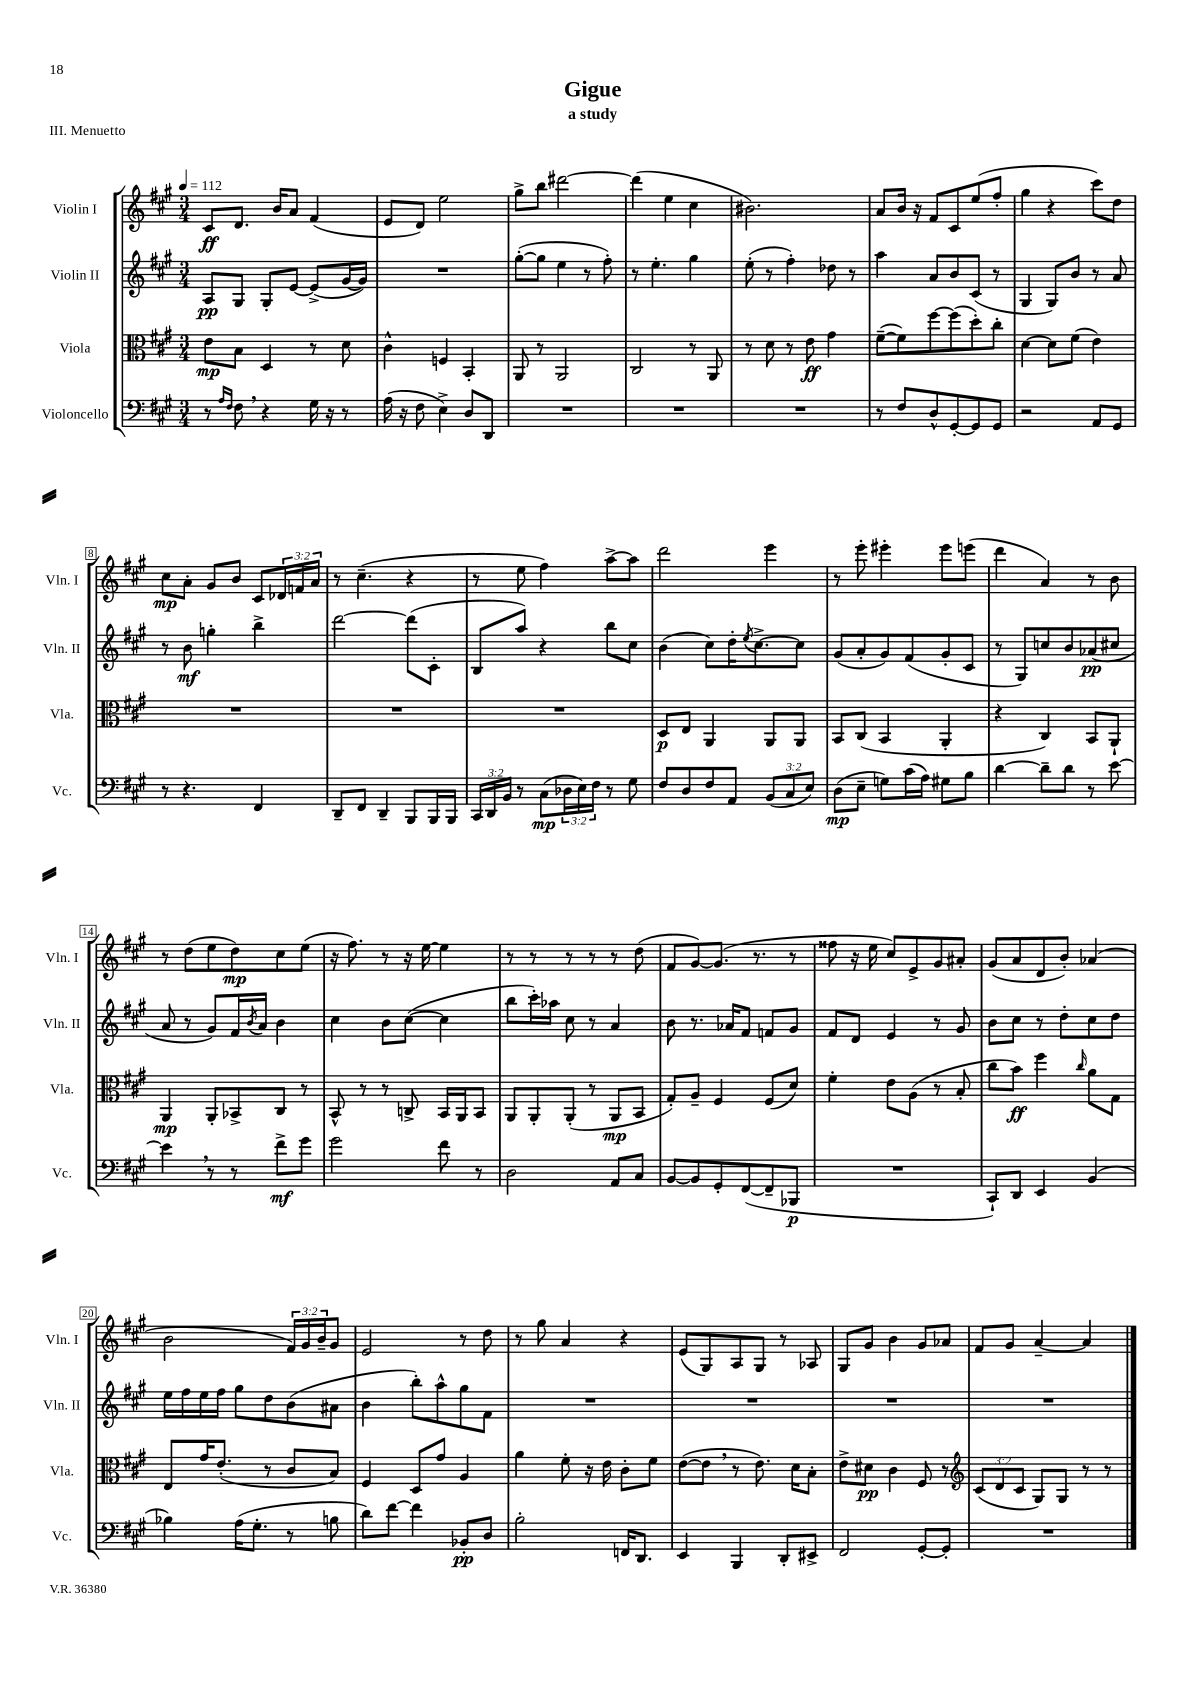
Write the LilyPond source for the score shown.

\header { title = "Gigue" subtitle = "a study" piece = "III. Menuetto" }
<<
\new StaffGroup <<
\new Staff = "s0" \with { instrumentName = "Violin I" shortInstrumentName = "Vln. I" } {
    \clef treble \key a \major \numericTimeSignature \time 3/4 \override Staff.TupletNumber.text = #tuplet-number::calc-fraction-text \tempo 4 = 112
    cis'8\ff d'8. b'16 a'8 fis'4( |
    e'8 d'8) e''2 |
    gis''8-> b''8 dis'''2~ |
    dis'''4( e''4 cis''4 |
    bis'2.) |
    a'8 b'16 r16 fis'8 cis'8 e''8( fis''8-. |
    gis''4 r4 cis'''8) d''8 |
    cis''8\mp a'8-. gis'8 b'8 cis'8 \tuplet 3/2 { des'16 f'16 a'16 } |
    r8 cis''4.--( r4 |
    r8 e''8 fis''4) a''8~-> a''8 |
    d'''2 e'''4 |
    r8 e'''8-. eis'''4-. eis'''8 e'''8( |
    d'''4 a'4) r8 b'8 |
    r8 d''8( e''8 d''8\mp) cis''8 e''8( |
    r16 fis''8.) r8 r16 e''16~ e''4 |
    r8 r8 r8 r8 r8 d''8( |
    fis'8 gis'8~) gis'8.( r8. r8 |
    fisis''8 r16 e''16 cis''8) e'8-> gis'8 ais'8-. |
    gis'8( a'8 d'8 b'8-.) aes'4( |
    b'2 \tuplet 3/2 { fis'16) gis'16 b'16-- } gis'8 |
    e'2 r8 d''8 |
    r8 gis''8 a'4 r4 |
    e'8( gis8) a8 gis8 r8 aes8 |
    gis8 gis'8 b'4 gis'8 aes'8 |
    fis'8 gis'8 a'4~-- a'4 \bar "|." |
}
\new Staff = "s1" \with { instrumentName = "Violin II" shortInstrumentName = "Vln. II" } {
    \clef treble \key a \major \numericTimeSignature \time 3/4
    a8\pp gis8 gis8-. e'8~ e'8->( gis'16~ gis'16) |
    R2. |
    gis''8~-.( gis''8 e''4 r8 fis''8-.) |
    r8 e''4.-. gis''4 |
    e''8-.( r8 fis''4-.) des''8 r8 |
    a''4 a'8 b'8 cis'8( r8 |
    gis4 gis8) b'8 r8 a'8 |
    r8 b'8\mf g''4-. b''4-> |
    d'''2~ d'''8( cis'8-. |
    b8 a''8) r4 b''8 cis''8 |
    b'4( cis''8) d''16-. \acciaccatura { e''8 } cis''8.~-> cis''8 |
    gis'8( a'8-. gis'8) fis'8( gis'8-. cis'8 |
    r8 gis8) c''8 b'8 aes'8\pp( cis''8 |
    a'8 r8 gis'8) fis'16 \acciaccatura { b'8 } a'16 b'4 |
    cis''4 b'8 cis''8~( cis''4 |
    b''8 cis'''16-.) aes''16 cis''8 r8 a'4 |
    b'8 r8. aes'16 fis'8 f'8 gis'8 |
    fis'8 d'8 e'4 r8 gis'8 |
    b'8 cis''8 r8 d''8-. cis''8 d''8 |
    e''16 fis''16 e''16 fis''16 gis''8 d''8 b'8( ais'8 |
    b'4 b''8-.) a''8-^ gis''8 fis'8 |
    R2. |
    R2. |
    R2. |
    R2. \bar "|." |
}
\new Staff = "s2" \with { instrumentName = "Viola" shortInstrumentName = "Vla." } {
    \clef alto \key a \major \numericTimeSignature \time 3/4 \override Staff.TupletNumber.text = #tuplet-number::calc-fraction-text
    e'8\mp b8 d4 r8 d'8 |
    cis'4-^ f4 b,4-. |
    a,8 r8 a,2 |
    cis2 r8 a,8 |
    r8 d'8 r8 e'8\ff gis'4 |
    fis'8~--( fis'8) fis''8~ fis''8( d''8-.) cis''8-. |
    d'4~ d'8 fis'8( e'4) |
    R2. |
    R2. |
    R2. |
    d8\p e8 a,4 a,8 a,8 |
    b,8 cis8( b,4 a,4-. |
    r4 cis4) b,8 a,8-! |
    a,4\mp a,8-. bes,8-> cis8 r8 |
    b,8-^ r8 r8 c8-> b,16 a,16 b,8 |
    a,8 a,8-. a,8-.( r8 a,8\mp b,8 |
    gis8-.) a8-- fis4 fis8( d'8) |
    fis'4-. e'8 a8( r8 b8-. |
    cis''8 b'8\ff) fis''4 \grace { cis''16 } a'8 gis8 |
    e8 gis'16 e'8.-.( r8 cis'8 b8) |
    fis4 d8 gis'8 a4 |
    a'4 fis'8-. r16 e'16 cis'8-. fis'8 |
    e'8~( e'8 \breathe r8 e'8.) d'16 b8-. |
    e'8-> dis'8\pp cis'4 fis8 r8 |
    \clef treble \tuplet 3/2 { cis'8( d'8 cis'8 } gis8) gis8 r8 r8 \bar "|." |
}
\new Staff = "s3" \with { instrumentName = "Violoncello" shortInstrumentName = "Vc." } {
    \clef bass \key a \major \numericTimeSignature \time 3/4 \override Staff.TupletNumber.text = #tuplet-number::calc-fraction-text
    r8 \grace { a16 fis16 } fis8 \breathe r4 gis16 r16 r8 |
    a16( r16 fis8 e4->) d8 d,8 |
    R2. |
    R2. |
    R2. |
    r8 fis8 d8-^ gis,8~-. gis,8 gis,8 |
    r2 a,8 gis,8 |
    r8 r4. fis,4 |
    d,8-- fis,8 d,4-- b,,8 b,,16 b,,16 |
    \tuplet 3/2 { cis,16 d,16 b,16 } r8 cis8\mp( \tuplet 3/2 { des16 e16) fis16 } r8 gis8 |
    fis8 d8 fis8 a,8 \tuplet 3/2 { b,8( cis8 e8) } |
    d8\mp( e8-- g8) cis'16( a16) gis8 b8 |
    d'4~ d'8-- d'8 r8 e'8~ |
    e'4 \breathe r8 r8 fis'8->\mf gis'8 |
    gis'2 fis'8 r8 |
    d2 a,8 cis8 |
    b,8~ b,8 gis,8-. fis,8~( fis,8-- bes,,8\p |
    R2. |
    cis,8-!) d,8 e,4 b,4( |
    bes4) a16( gis8.-. r8 b8 |
    d'8) fis'8~ fis'4 bes,8-.\pp d8 |
    b2-. f,16 d,8. |
    e,4 b,,4 d,8-. eis,8-> |
    fis,2 gis,8~-. gis,8-. |
    R2. \bar "|." |
}
>>
>>
\layout { \context { \Score \override BarNumber.stencil = #(make-stencil-boxer 0.1 0.3 ly:text-interface::print) } }
